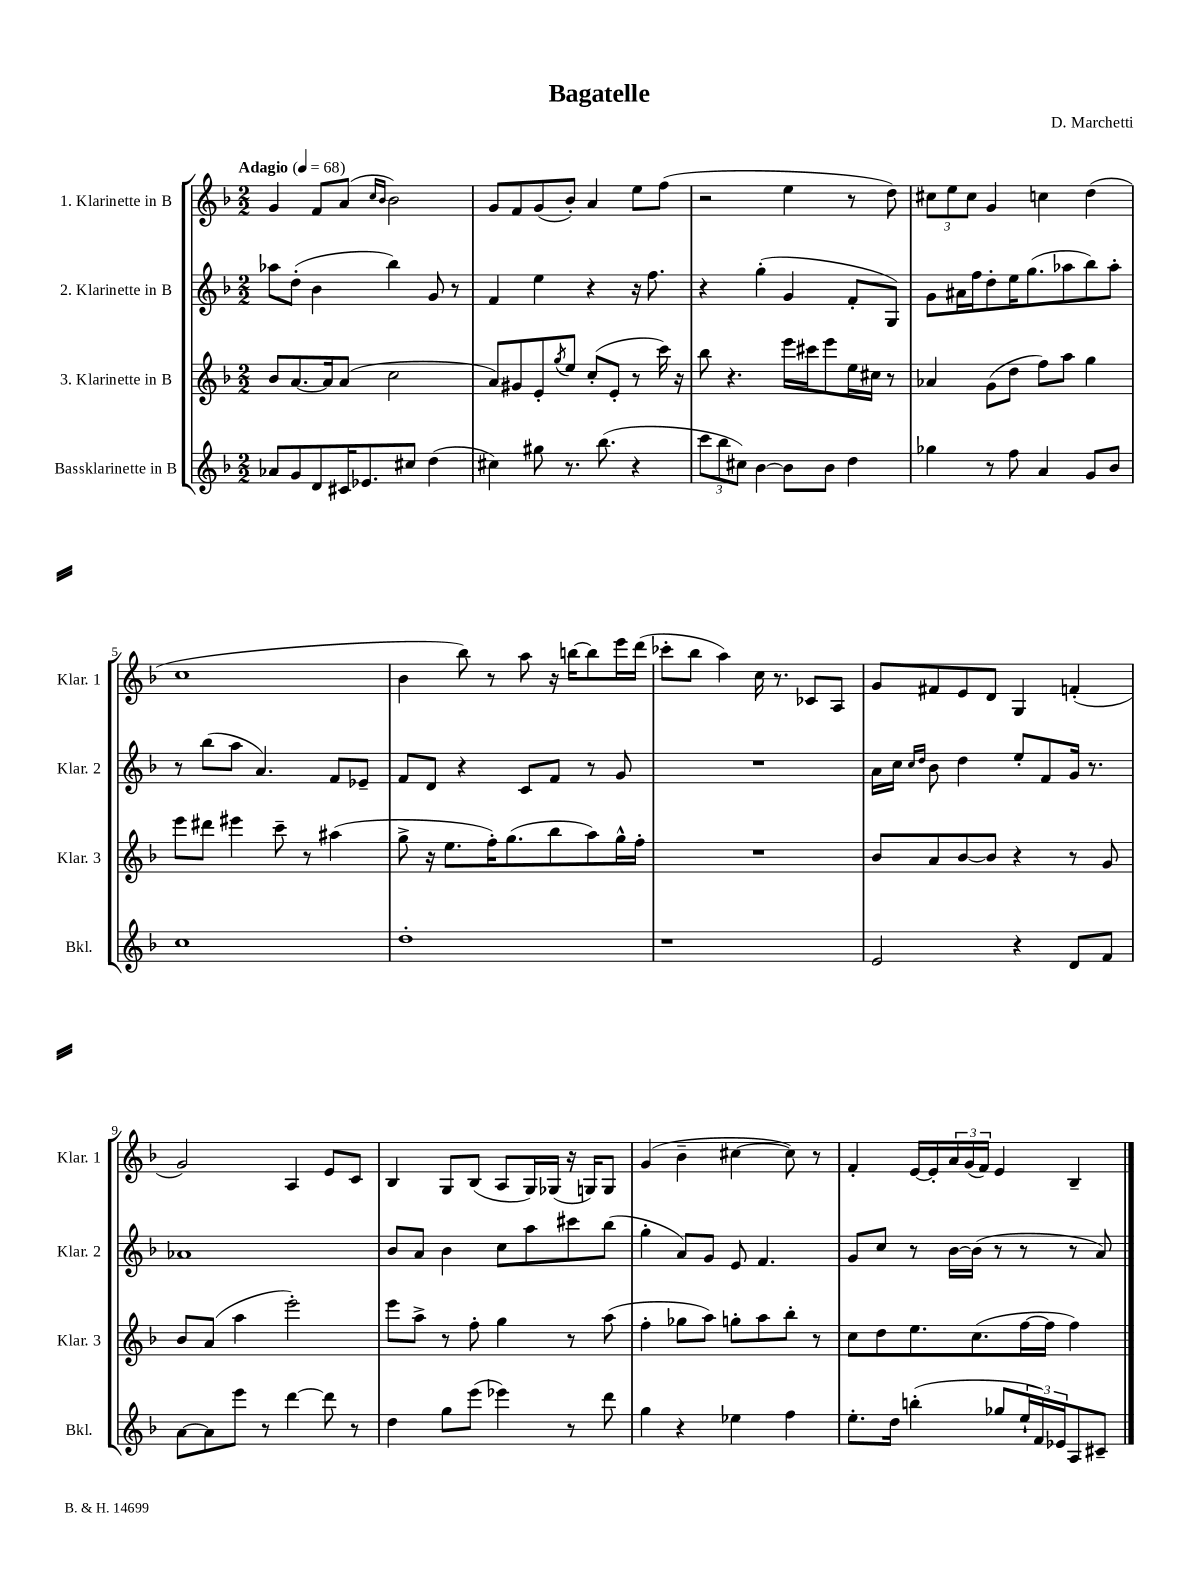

**kern	**kern	**kern	**kern
*part4	*part3	*part2	*part1
*staff4	*staff3	*staff2	*staff1
*I"Bassklarinette in B	*I"3. Klarinette in B	*I"2. Klarinette in B	*I"1. Klarinette in B
*I'Bkl.	*I'Klar. 3	*I'Klar. 2	*I'Klar. 1
*clefG2	*clefG2	*clefG2	*clefG2
*k[b-]	*k[b-]	*k[b-]	*k[b-]
*M2/2	*M2/2	*M2/2	*M2/2
*MM68	*MM68	*MM68	*MM68
=1	=1	=1	=1
!	!	!	!LO:TX:a:B:t=Adagio
8a-X/L	8b-/L	8aa-X\L	4g/
8g/	[8.a/	(8dd'\J	.
8d/	.	4b-\	8f/L
.	16a/k]	.	.
16c#X/K	(8a/J	.	(8a/J
8.e-X/	.	.	.
.	.	.	16qqcc/LL
.	.	.	16qqb-/JJ
.	2cc\	4bb-\)	2b-\)
8cc#X/J	.	.	.
(4dd\	.	8g/	.
.	.	8r	.
=2	=2	=2	=2
4cc#X\)	8a/L)	4f/	8g/L
.	8g#X/	.	8f/
8gg#X\	8e'/	4ee\	(8g/
.	8qgg/	.	.
8.r	8ee/J	.	8b-'/J)
.	(8cc'/L	4r	4a/
(8.bb-\	.	.	.
.	8e'/J	.	.
4r	8r	16r	8ee\L
.	.	8.ff\	.
.	16ccc\)	.	(8ff\J
.	16r	.	.
=3	=3	=3	=3
12ccc\L	8bb-\	4r	2r
12bb-\	.	.	.
.	4.r	.	.
12cc#X\J)	.	.	.
[4b-\	.	(4gg'\	.
8b-\L]	16eee\LL	4g/	4ee\
.	16ccc#X\J	.	.
8b-\J	8eee\	.	.
4dd\	16ee\L	8f'/L	8r
.	16cc#X\JJ	.	.
.	8r	8G/J)	8dd\)
=4	=4	=4	=4
4gg-X\	4a-X/	8g\L	12cc#X\L
.	.	.	12ee\
.	.	16a#X\L	.
.	.	.	12cc#\J
.	.	16ff\J	.
8r	(8g\L	8dd'\	4g/
8ff\	8dd\J	16ee\K	.
.	.	(8.gg\	.
4a/	8ff\L)	.	4ccn\
.	8aa\J	8aa-X\	.
8g/L	4gg\	8bb-\)	(4dd\
8b-/J	.	8aa-'\J	.
!!LO:LB:g=z
=5	=5	=5	=5
1cc	8eee\L	8r	1cc
.	8ddd#X\J	(8bb-\L	.
.	4eee#X\	8aa\J	.
.	.	4.a/)	.
.	8ccc~\	.	.
.	8r	.	.
.	(4aa#X\	8f/L	.
.	.	8e-X~/J	.
=6	=6	=6	=6
1dd'	8gg^\	8f/L	4b-\
.	16r	8d/J	.
.	8.ee\L	.	.
.	.	4r	8bb-\)
.	16ff'\K)	.	8r
.	(8.gg\	.	.
.	.	8c/L	8aa\
.	8bb-\	8f/J	16r
.	.	.	[16bbn\KL
.	8aa\)	8r	8bb\]
.	16gg^^\L	8g/	16eee\L
.	16ff'\JJ	.	(16ddd\JJ
=7	=7	=7	=7
1r	1r	1r	8ccc-X'\L
.	.	.	8bb-\J
.	.	.	4aa\)
.	.	.	16cc\
.	.	.	8.r
.	.	.	8c-X/L
.	.	.	8A/J
=8	=8	=8	=8
2e/	8b-/L	16a\LL	8g/L
.	.	16cc\JJ	.
.	.	16qqcc/LL	.
.	.	16qqdd/JJ	.
.	8a/	8b-\	8f#X/
.	[8b-/	4dd\	8e/
.	8b-/J]	.	8d/J
4r	4r	8ee'/L	4G/
.	.	8f/	.
8d/L	8r	16g/Jk	(4fn'/
.	.	8.r	.
8f/J	8g/	.	.
!!LO:LB:g=z
=9	=9	=9	=9
[8a\L	8b-/L	1a-X	2g/)
8a\]	(8a/J	.	.
8eee\J	4aa\	.	.
8r	.	.	.
[4ddd\	2eee'\)	.	4A/
8ddd\]	.	.	8e/L
8r	.	.	8c/J
=10	=10	=10	=10
4dd\	8eee\L	8b-/L	4B-/
.	8aa^\J	8a/J	.
8gg\L	8r	4b-\	8G/L
(8eee\J	8ff'\	.	(8B-/J
4eee-X\)	4gg\	8cc\L	8A/L
.	.	8aa\	16G/L)
.	.	.	(16G-X/JJ
8r	8r	8ccc#X\	16r
.	.	.	16Gn/KL)
8ddd\	(8aa\	(8bb-\J	8G/J
=11	=11	=11	=11
4gg\	4ff'\	4gg'\	(4g/
4r	8gg-X\L	8a/L)	4b-~\
.	8aa\J)	8g/J	.
4ee-X\	8ggn'\L	8e/	[4cc#X\
.	8aa\	4.f/	.
4ff\	8bb-'\J	.	8cc#\])
.	8r	.	8r
=12	=12	=12	=12
8.ee'\L	8cc\L	8g/L	4f'/
.	8dd\	8cc/J	.
16dd\Jk	.	.	.
(4bbn'\	8.ee\	8r	[16e/LL
.	.	.	16e'/]
.	.	[16b-\LL	24a/
.	.	.	(24g/
.	(8.cc\	(16b-\JJ]	.
.	.	.	24f/JJ)
8gg-X/L	.	8r	4e/
24ee`/L	[16ff\L	8r	.
24f/)	.	.	.
.	16ff\JJ]	.	.
24e-X/J	.	.	.
8A/	4ff\)	8r	4B-~/
8c#X~/J	.	8a/)	.
==	==	==	==
*-	*-	*-	*-
